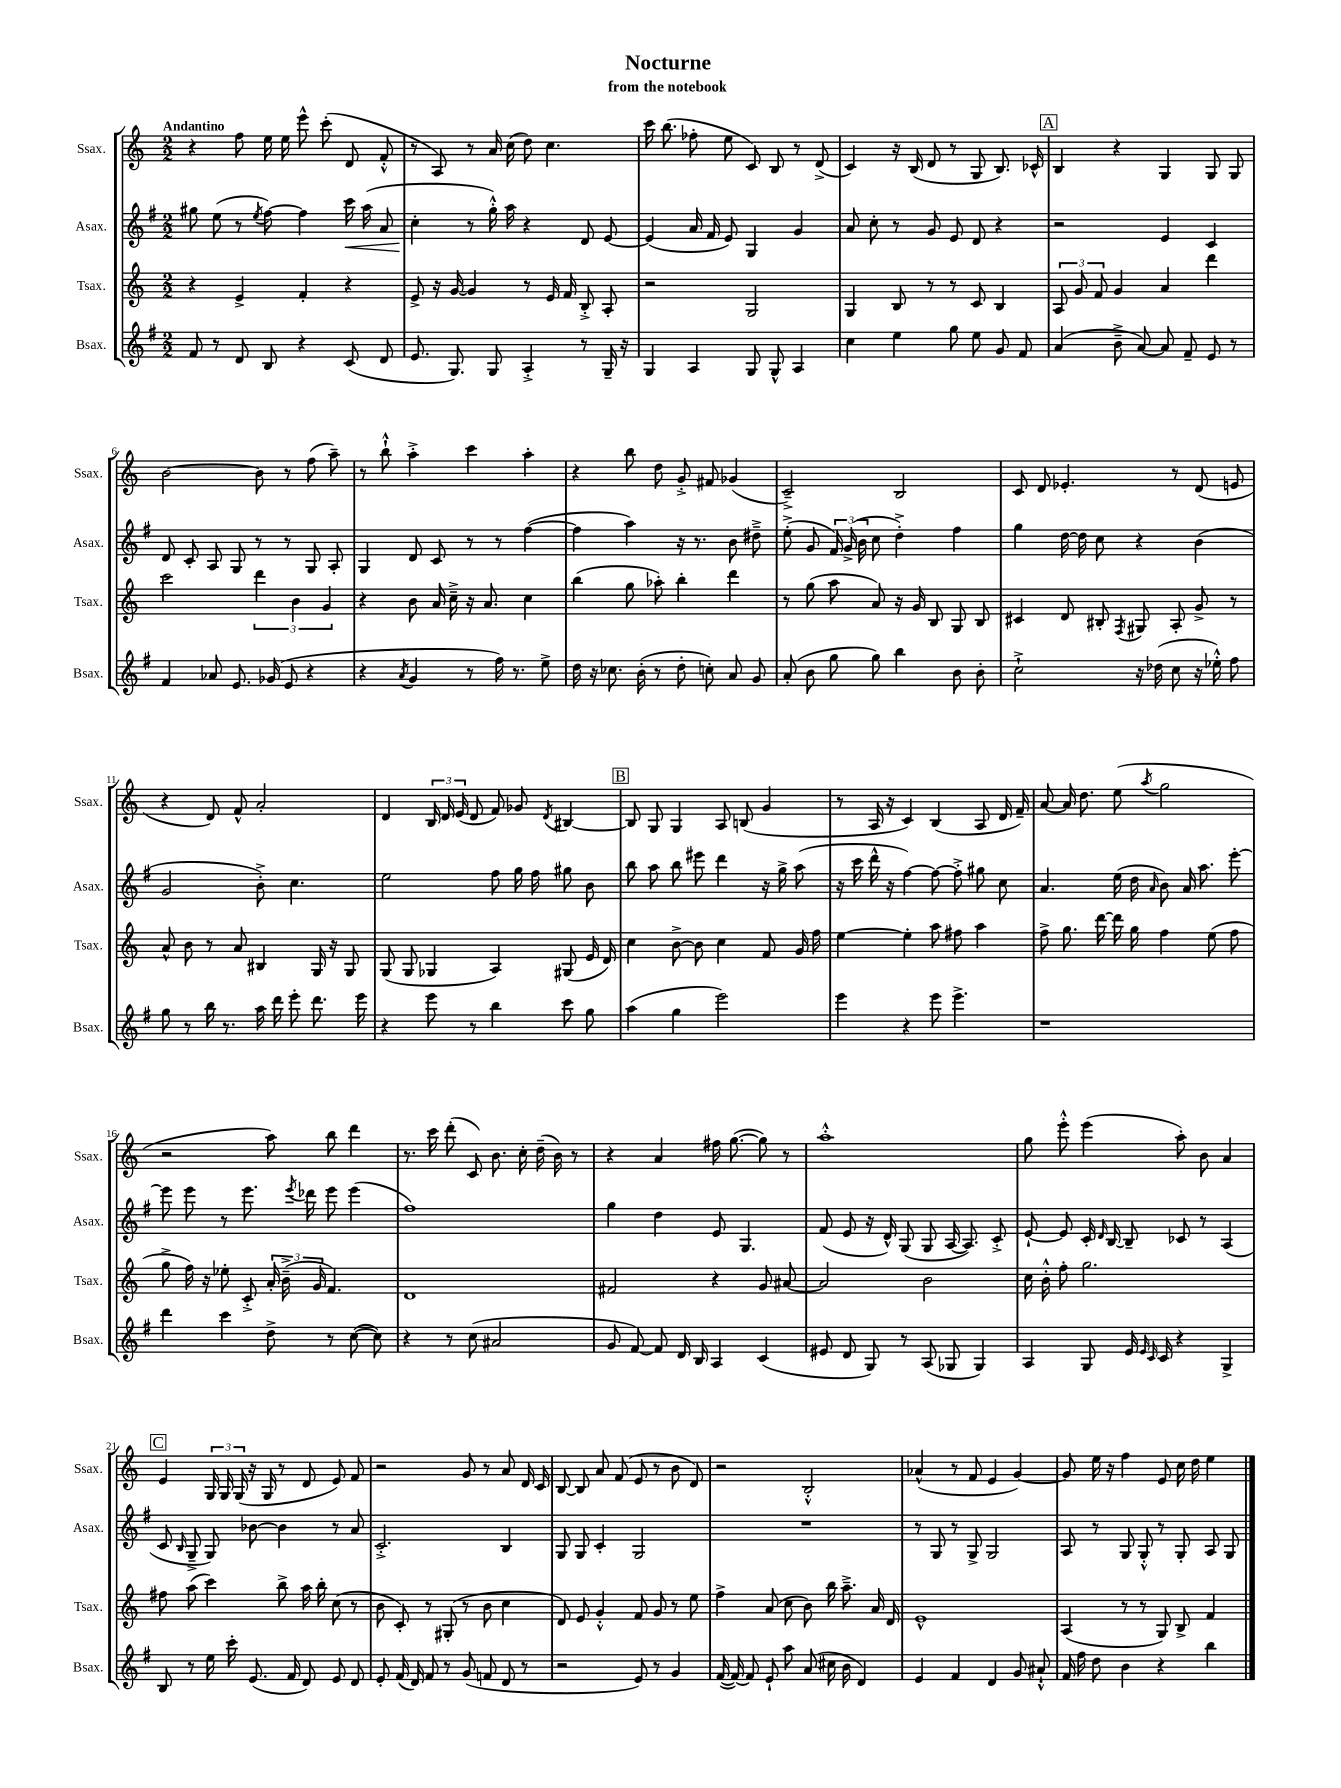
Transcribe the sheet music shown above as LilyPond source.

\header { title = "Nocturne" subtitle = "from the notebook" }
<<
\new StaffGroup <<
\new Staff = "s0" \with { instrumentName = "Ssax." shortInstrumentName = "Ssax." } {
    \clef treble \key c \major \numericTimeSignature \time 2/2 \tempo "Andantino"
    \autoBeamOff r4 f''8 e''16 e''16 e'''8-^ c'''8-.( d'8 f'8-.-^ |
    r8 a8) r8 a'16 c''16( d''8) c''4. |
    c'''16 b''8.( fes''8-. e''8 c'8) b8 r8 d'8->( |
    c'4) r16 b16( d'8 r8 g8 b8.) ces'16-^ |
    \mark \markup { \box "A" } b4 r4 g4 g8 g8 |
    b'2~ b'8 r8 f''8( a''8--) |
    r8 b''8-!-^ a''4-.-> c'''4 a''4-. |
    r4 b''8 d''8 g'8-.-> fis'8 ges'4( |
    c'2--->) b2 |
    c'8 d'8 ees'4.-. r8 d'8( e'8 |
    r4 d'8) f'8-^ a'2-. |
    d'4 \tuplet 3/2 { b16 d'16 e'16( } d'8 f'8) ges'8 \acciaccatura { d'8 } bis4~ |
    \mark \markup { \box "B" } bis8 g8 g4 a8 b8( g'4 |
    r8 a16 r16 c'4) b4( a8 d'16 f'16--) |
    a'8~ a'16 d''8. e''8( \acciaccatura { a''8 } g''2 |
    r2 a''8) b''8 d'''4 |
    r8. c'''16 d'''8-.( c'8) b'8. c''16-. d''16--( b'16) r8 |
    r4 a'4 fis''16 g''8.~( g''8) r8 |
    a''1-.-^ |
    g''8 e'''8-.-^ e'''4( a''8-.) b'8 a'4 |
    \mark \markup { \box "C" } e'4 \tuplet 3/2 { g16 g16 g16( } r16 g16 r8 d'8 e'8) f'8 |
    r2 g'8 r8 a'8 d'16 c'16 |
    b8~ b8 a'8 f'8( e'8 r8 b'8 d'8) |
    r2 b2-.-^ |
    aes'4-^( r8 f'8 e'4 g'4~) |
    g'8 e''16 r16 f''4 e'8 c''16 d''16 e''4 \bar "|." |
}
\new Staff = "s1" \with { instrumentName = "Asax." shortInstrumentName = "Asax." } {
    \clef treble \key g \major \numericTimeSignature \time 2/2
    \autoBeamOff gis''8 e''8( r8 \acciaccatura { e''8 } fis''8~) fis''4 c'''16\< a''16( a'8 |
    c''4-.\! r8 g''16-.-^) a''16 r4 d'8 e'8~ |
    e'4( a'16 fis'16 e'8) g4 g'4 |
    a'8 c''8-. r8 g'8 e'8 d'8 r4 |
    \mark \markup { \box "A" } r2 e'4 c'4 |
    d'8 c'8-. a8 g8 r8 r8 g8 a8-. |
    g4 d'8 c'8 r8 r8 fis''4~( |
    fis''4 a''4) r16 r8. b'8 dis''8---> |
    e''8-.->( g'8 \tuplet 3/2 { fis'16) g'16->( b'16 } c''8 d''4-.->) fis''4 |
    g''4 d''16~ d''16 c''8 r4 b'4( |
    g'2 b'8-.->) c''4. |
    e''2 fis''8 g''16 fis''16 gis''8 b'8 |
    \mark \markup { \box "B" } b''8 a''8 b''8 eis'''8 d'''4 r16 g''16-> a''8( |
    r16 c'''16 d'''16-^ r16 fis''4~) fis''8~ fis''8-.-> gis''8 c''8 |
    a'4. e''16( d''16 \grace { a'16 } b'8) a'16 a''8. e'''8~-. |
    e'''8 e'''8 r8 e'''8. \acciaccatura { e'''8 } des'''16 e'''8 e'''4( |
    fis''1) |
    g''4 d''4 e'8 g4. |
    fis'8( e'8 r16 d'16-^) g8( g8 a16~ a8.) c'8-.-> |
    e'8~-! e'8 c'16-. \grace { d'16 } b16~ b8-- ces'8 r8 a4( |
    \mark \markup { \box "C" } c'8 \grace { b16 } g8---> g8) bes'8~ bes'4 r8 a'8 |
    c'2.-.-> b4 |
    g8 g8 c'4-. g2 |
    R1 |
    r8 g8 r8 g8-> g2 |
    a8 r8 g8 g8-.-^ r8 g8-. a8 g8 \bar "|." |
}
\new Staff = "s2" \with { instrumentName = "Tsax." shortInstrumentName = "Tsax." } {
    \clef treble \key c \major \numericTimeSignature \time 2/2
    \autoBeamOff r4 e'4-> f'4-. r4 |
    e'8-> r16 g'16~ g'4 r8 e'16 f'16 b8-.-> a8-. |
    r2 g2 |
    g4 b8 r8 r8 c'8 b4 |
    \mark \markup { \box "A" } \tuplet 3/2 { a8 g'8 f'8 } g'4 a'4 d'''4 |
    c'''2 \tuplet 3/2 { d'''4 b'4 g'4 } |
    r4 b'8 a'16 c''16---> r16 a'8. c''4 |
    b''4( g''8 aes''8-.) b''4-. d'''4 |
    r8 g''8( a''8 a'8) r16 g'16 b8 g8 b8 |
    cis'4 d'8 bis8-. \acciaccatura { f8 } gis8 a8-. g'8-> r8 |
    a'8-^ b'8 r8 a'8 bis4 g16 r16 g8 |
    g8( g8 ges4 a4) gis8( e'16 d'16) |
    \mark \markup { \box "B" } c''4 b'8~-> b'8 c''4 f'8 g'16 f''16 |
    e''4~ e''4-. a''8 fis''8 a''4 |
    f''8-> g''8. d'''16~ d'''16 g''16 f''4 e''8( f''8 |
    g''8-> f''16) r16 ees''8-. c'8-.-> \tuplet 3/2 { a'16-. b'16--->( g'16 } f'4.) |
    d'1 |
    fis'2 r4 g'8 ais'8~ |
    ais'2 b'2 |
    c''16 b'16-.-^ f''8-. g''2. |
    \mark \markup { \box "C" } fis''8 a''8( c'''4) b''8-> a''16 b''16-. c''8( r8 |
    b'8 c'8-.) r8 gis8-.( r8 b'8 c''4 |
    d'8) e'8 g'4-.-^ f'8 g'8 r8 e''8 |
    f''4-> a'8( c''8 b'8) b''16 a''8.---> a'16 d'16 |
    e'1-^ |
    a4( r8 r8 g8) b8-> f'4 \bar "|." |
}
\new Staff = "s3" \with { instrumentName = "Bsax." shortInstrumentName = "Bsax." } {
    \clef treble \key g \major \numericTimeSignature \time 2/2
    \autoBeamOff fis'8 r8 d'8 b8 r4 c'8( d'8 |
    e'8. g8.) g8 a4-.-> r8 g16-- r16 |
    g4 a4 g8 g8-^ a4 |
    c''4 e''4 g''8 e''8 g'8 fis'8 |
    \mark \markup { \box "A" } a'4( b'8---> a'8~) a'8 fis'8-- e'8 r8 |
    fis'4 aes'8 e'8. ges'16( e'8 r4 |
    r4 \acciaccatura { a'8 } g'4 r8 fis''16) r8. e''8-> |
    d''16 r16 ces''8. b'16-.( r8 d''8-. c''8-.) a'8 g'8 |
    a'8-.( b'8 g''8 g''8) b''4 b'8 b'8-. |
    c''2-!-> r16 des''16( c''8 r16 ees''16-.-^) fis''8 |
    g''8 r8 b''16 r8. a''16 d'''16 e'''8-. d'''8. e'''16 |
    r4 e'''8 r8 b''4 c'''8 g''8 |
    \mark \markup { \box "B" } a''4( g''4 e'''2) |
    e'''4 r4 e'''8 e'''4.-> |
    r1 |
    d'''4 c'''4 d''8-> r8 c''8~( c''8) |
    r4 r8 c''8( ais'2 |
    g'8 fis'8~) fis'8 d'16 b16 a4 c'4( |
    eis'8 d'8 g8) r8 a8( ges8 ges4) |
    a4 g8 e'16 \grace { e'16 c'16 } c'16 r4 g4-> |
    \mark \markup { \box "C" } b8 r8 e''16 c'''16-. e'8.( fis'16 d'8) e'8 d'8 |
    e'8-. fis'16( d'16) fis'8 r8 g'8( f'8 d'8 r8 |
    r2 e'8) r8 g'4 |
    fis'16~( fis'16~) fis'8 e'8-! a''8 a'8( cis''16 b'16 d'4) |
    e'4 fis'4 d'4 g'8 ais'8-!-^ |
    fis'16 fis''16 d''8 b'4 r4 b''4 \bar "|." |
}
>>
>>
